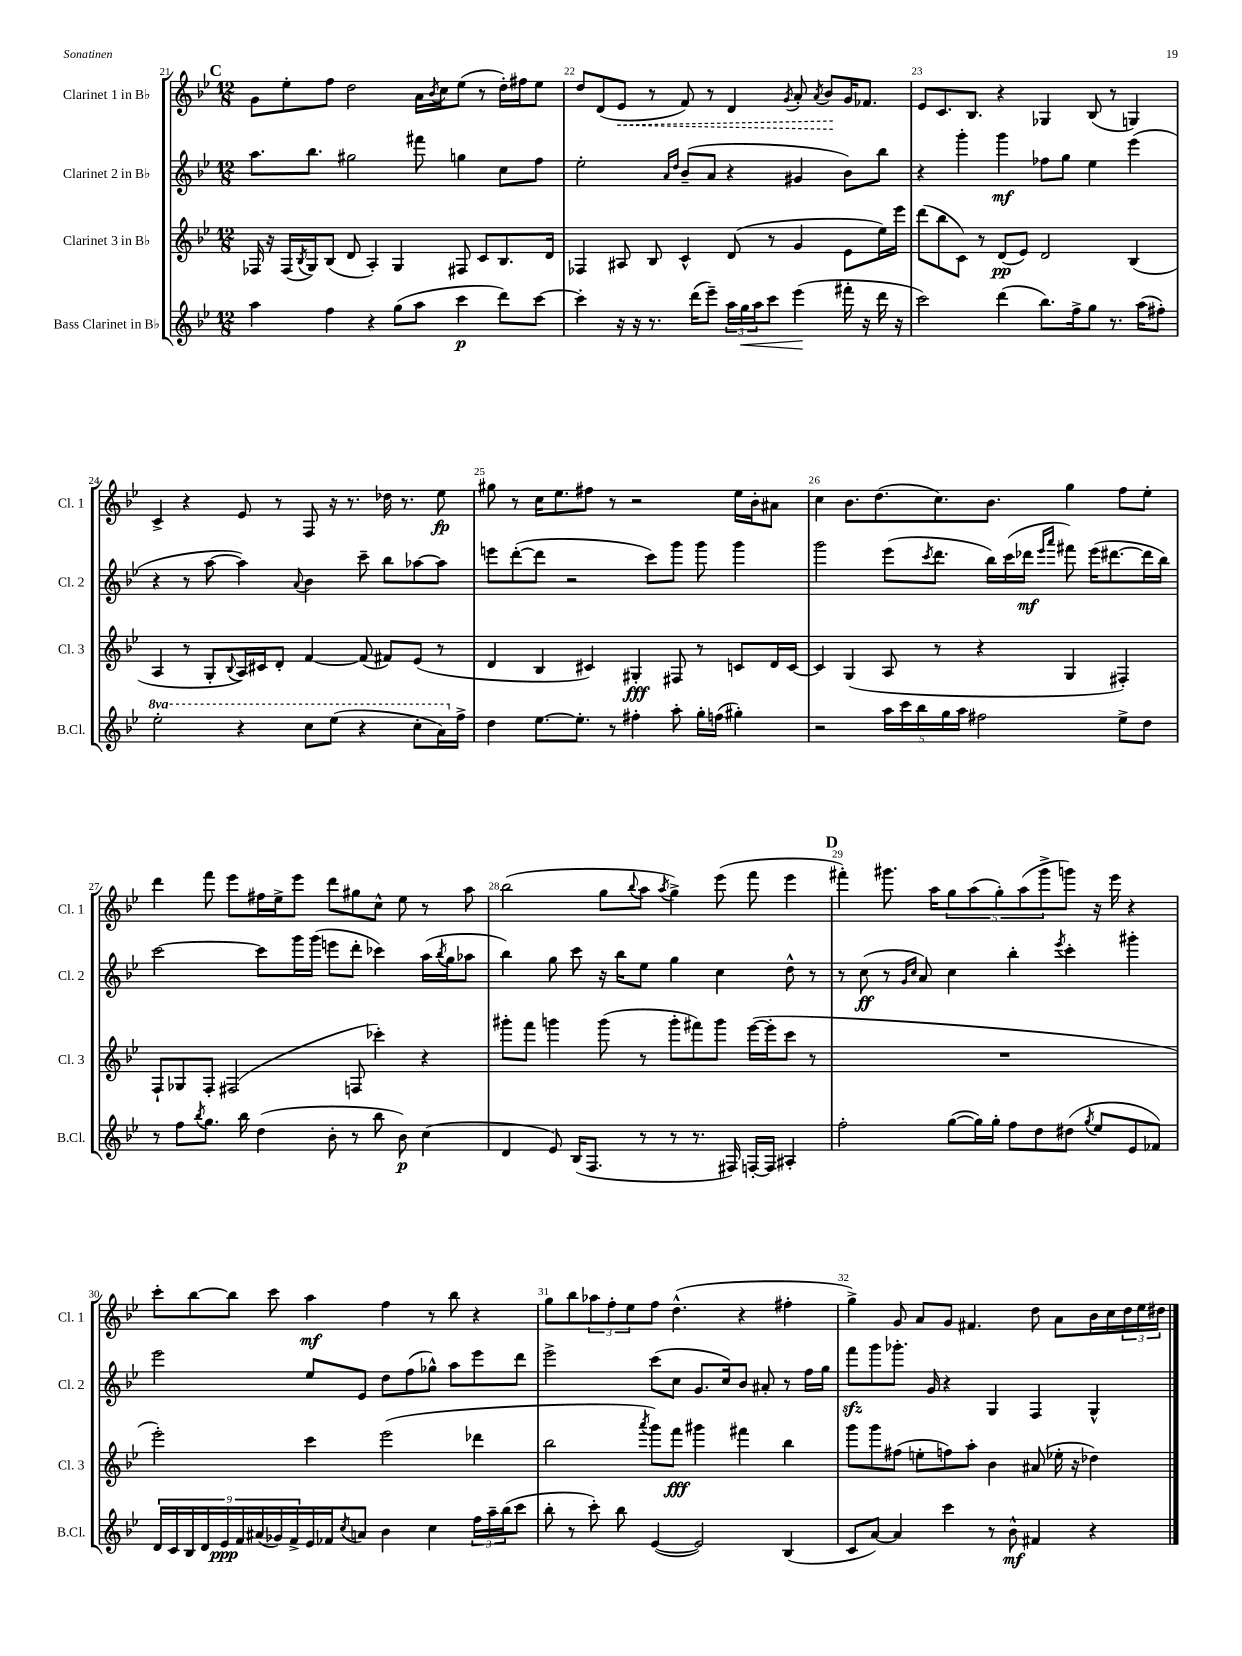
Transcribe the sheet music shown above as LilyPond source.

<<
\new StaffGroup <<
\new Staff = "s0" \with { instrumentName = "Clarinet 1 in Bb" shortInstrumentName = "Cl. 1" } {
    \clef treble \key bes \major \numericTimeSignature \time 12/8
    \mark \markup { \bold "C" } g'8 ees''8-. f''8 d''2 a'16 \acciaccatura { bes'8 } c''16 ees''8( r8 d''16-.) fis''16 ees''8 |
    d''8 d'8( \once \override Hairpin.style = #'dashed-line ees'8\< r8 f'8) r8 d'4 \acciaccatura { g'8 } a'8-. \acciaccatura { a'8 } bes'8\! g'16 fes'8. |
    ees'8 c'8. bes8. r4 ges4 bes8( r8 g4) |
    c'4-> r4 ees'8 r8 f8 r16 r8. des''16 r8. ees''8\fp |
    gis''8 r8 c''16 ees''8. fis''8 r8 r2 ees''16 bes'16-. ais'8 |
    c''4 bes'8. d''8.( c''8.) bes'8. g''4 f''8 ees''8-. |
    d'''4 f'''8 ees'''8 fis''16 ees''16-> ees'''8 d'''8 gis''8 c''8-^ ees''8 r8 a''8 |
    bes''2( g''8 \appoggiatura { bes''8 } a''8 \acciaccatura { a''8 } g''4->) ees'''8( f'''8 ees'''4 |
    \mark \markup { \bold "D" } fis'''4-.) gis'''8. a''16 \tuplet 5/4 { g''8 a''8( g''8-.) a''8( gis'''8-> } g'''8) r16 ees'''16 r4 |
    c'''8-. bes''8~ bes''8 c'''8 a''4\mf f''4 r8 bes''8 r4 |
    g''8 bes''8 \tuplet 3/2 { aes''8 f''8-. ees''8 } f''8 d''4.-^( r4 fis''4-. |
    g''4->) g'8 a'8 g'8 fis'4. d''8 a'8 bes'16 c''16 \tuplet 3/2 { d''16 ees''16 dis''16 } \bar "|." |
}
\new Staff = "s1" \with { instrumentName = "Clarinet 2 in Bb" shortInstrumentName = "Cl. 2" } {
    \clef treble \key bes \major \numericTimeSignature \time 12/8
    \mark \markup { \bold "C" } a''8. bes''8. gis''2 fis'''8 g''4 c''8 f''8 |
    ees''2-. \grace { a'16 d''16 } bes'8--( a'8 r4 gis'4 bes'8) bes''8 |
    r4 g'''4-. g'''4\mf fes''8 g''8 ees''4 ees'''4( |
    r4 r8 a''8~ a''4) \appoggiatura { a'8 } bes'4 c'''8-- bes''8 aes''8~ aes''8 |
    e'''8 d'''8~-.( d'''8 r2 c'''8) g'''8 g'''8 g'''4 |
    g'''2 ees'''8( \acciaccatura { c'''8 } d'''8. bes''16) c'''16( des'''16\mf \grace { ees'''16 a'''16 } fis'''8) ees'''16( dis'''8.~ dis'''16 bes''16) |
    c'''2~ c'''8 g'''16 g'''16( e'''8 d'''8-. ces'''4) a''16( \acciaccatura { bes''8 } g''16 aes''8 |
    bes''4) g''8 c'''8 r16 bes''16 ees''8 g''4 c''4 d''8-^ r8 |
    \mark \markup { \bold "D" } r8 c''8\ff( r8 \grace { g'16 c''16 } a'8) c''4 bes''4-. \acciaccatura { ees'''8 } c'''4-. gis'''4-. |
    ees'''2 ees''8 ees'8 d''8 f''8( ges''8-^) a''8 ees'''8 d'''8 |
    ees'''2-> c'''8( c''8 g'8. c''16) bes'8 ais'8-. r8 f''16 g''16 |
    f'''8\sfz g'''8 ges'''8.-. g'16 r4 g4 f4 g4-^ \bar "|." |
}
\new Staff = "s2" \with { instrumentName = "Clarinet 3 in Bb" shortInstrumentName = "Cl. 3" } {
    \clef treble \key bes \major \numericTimeSignature \time 12/8
    \mark \markup { \bold "C" } fes16 r16 fes16( \acciaccatura { bes8 } g16) bes8( d'8 a4-.) g4 fis8 c'8 bes8. d'16 |
    fes4 ais8 bes8 c'4-^ d'8( r8 g'4 ees'8 ees''16) ees'''16 |
    d'''8( bes''8 c'8) r8 d'8\pp( ees'8) d'2 bes4( |
    a4 r8 g8-. \appoggiatura { bes8 } a16) cis'16 d'8-. f'4~ f'8( fis'8) ees'8( r8 |
    d'4 bes4 cis'4) gis4-.\fff fis8 r8 c'8 d'16 c'16~ |
    c'4 g4( a8 r8 r4 g4 fis4-.) |
    f8-! ges8 f8-. fis2( f8 ces'''4-.) r4 |
    gis'''8-. f'''8 g'''4 g'''8( r8 g'''8-. fis'''8) g'''8 ees'''16~( ees'''16-. c'''8 r8 |
    \mark \markup { \bold "D" } R1. |
    ees'''2-.) c'''4 ees'''2( des'''4 |
    bes''2 \acciaccatura { a'''8 } g'''8) f'''8\fff gis'''4 fis'''4 bes''4 |
    g'''8 g'''8 fis''8( e''8-. f''8) a''8-. bes'4 ais'8( ees''16-. r16 des''4) \bar "|." |
}
\new Staff = "s3" \with { instrumentName = "Bass Clarinet in Bb" shortInstrumentName = "B.Cl." } {
    \clef treble \key bes \major \numericTimeSignature \time 12/8 \set Staff.ottavationMarkups = #ottavation-simple-ordinals
    \mark \markup { \bold "C" } a''4 f''4 r4 g''8( a''8 c'''4\p d'''8) c'''8~ |
    c'''4-. r16 r16 r8. d'''16( ees'''8--) \tuplet 3/2 { a''16 g''16\< a''16 } c'''8 ees'''4\!( fis'''16-. r16 d'''16 r16 |
    c'''2) d'''4( bes''8.) f''16-> g''8 r8. a''16( fis''8-.) |
    \ottava #1 ees'''2-. r4 c'''8 ees'''8( r4 c'''8-. a''16) \ottava #0 f''16-> |
    d''4 ees''8.~ ees''8.-. r8 fis''4-. a''8-. g''16-. f''16( gis''4-.) |
    r2 \tuplet 5/4 { a''16 c'''16 bes''16 g''16 a''16 } fis''2 ees''8-> d''8 |
    r8 f''8 \acciaccatura { bes''8 } g''8. bes''16 d''4( bes'8-. r8 bes''8 bes'8\p) c''4( |
    d'4 ees'8) bes16( f8. r8 r8 r8. fis16) f16~-. f16 ais4-. |
    \mark \markup { \bold "D" } f''2-. g''8~( g''16) g''16-. f''8 d''8 dis''8( \acciaccatura { g''8 } ees''8 ees'8 fes'8) |
    \tuplet 9/8 { d'16 c'16 bes16 d'16 ees'16\ppp f'16 ais'16( ges'16) f'16-> } ees'16 fes'16 \acciaccatura { c''8 } a'8 bes'4 c''4 \tuplet 3/2 { f''16 a''16-- bes''16( } c'''8 |
    bes''8-. r8 c'''8-.) bes''8 ees'4~( ees'2) bes4( |
    c'8 a'8~) a'4 c'''4 r8 bes'8-^\mf fis'4 r4 \bar "|." |
}
>>
>>
\layout { \context { \Score currentBarNumber = #21 \override BarNumber.break-visibility = ##(#f #t #t) barNumberVisibility = #all-bar-numbers-visible } }
